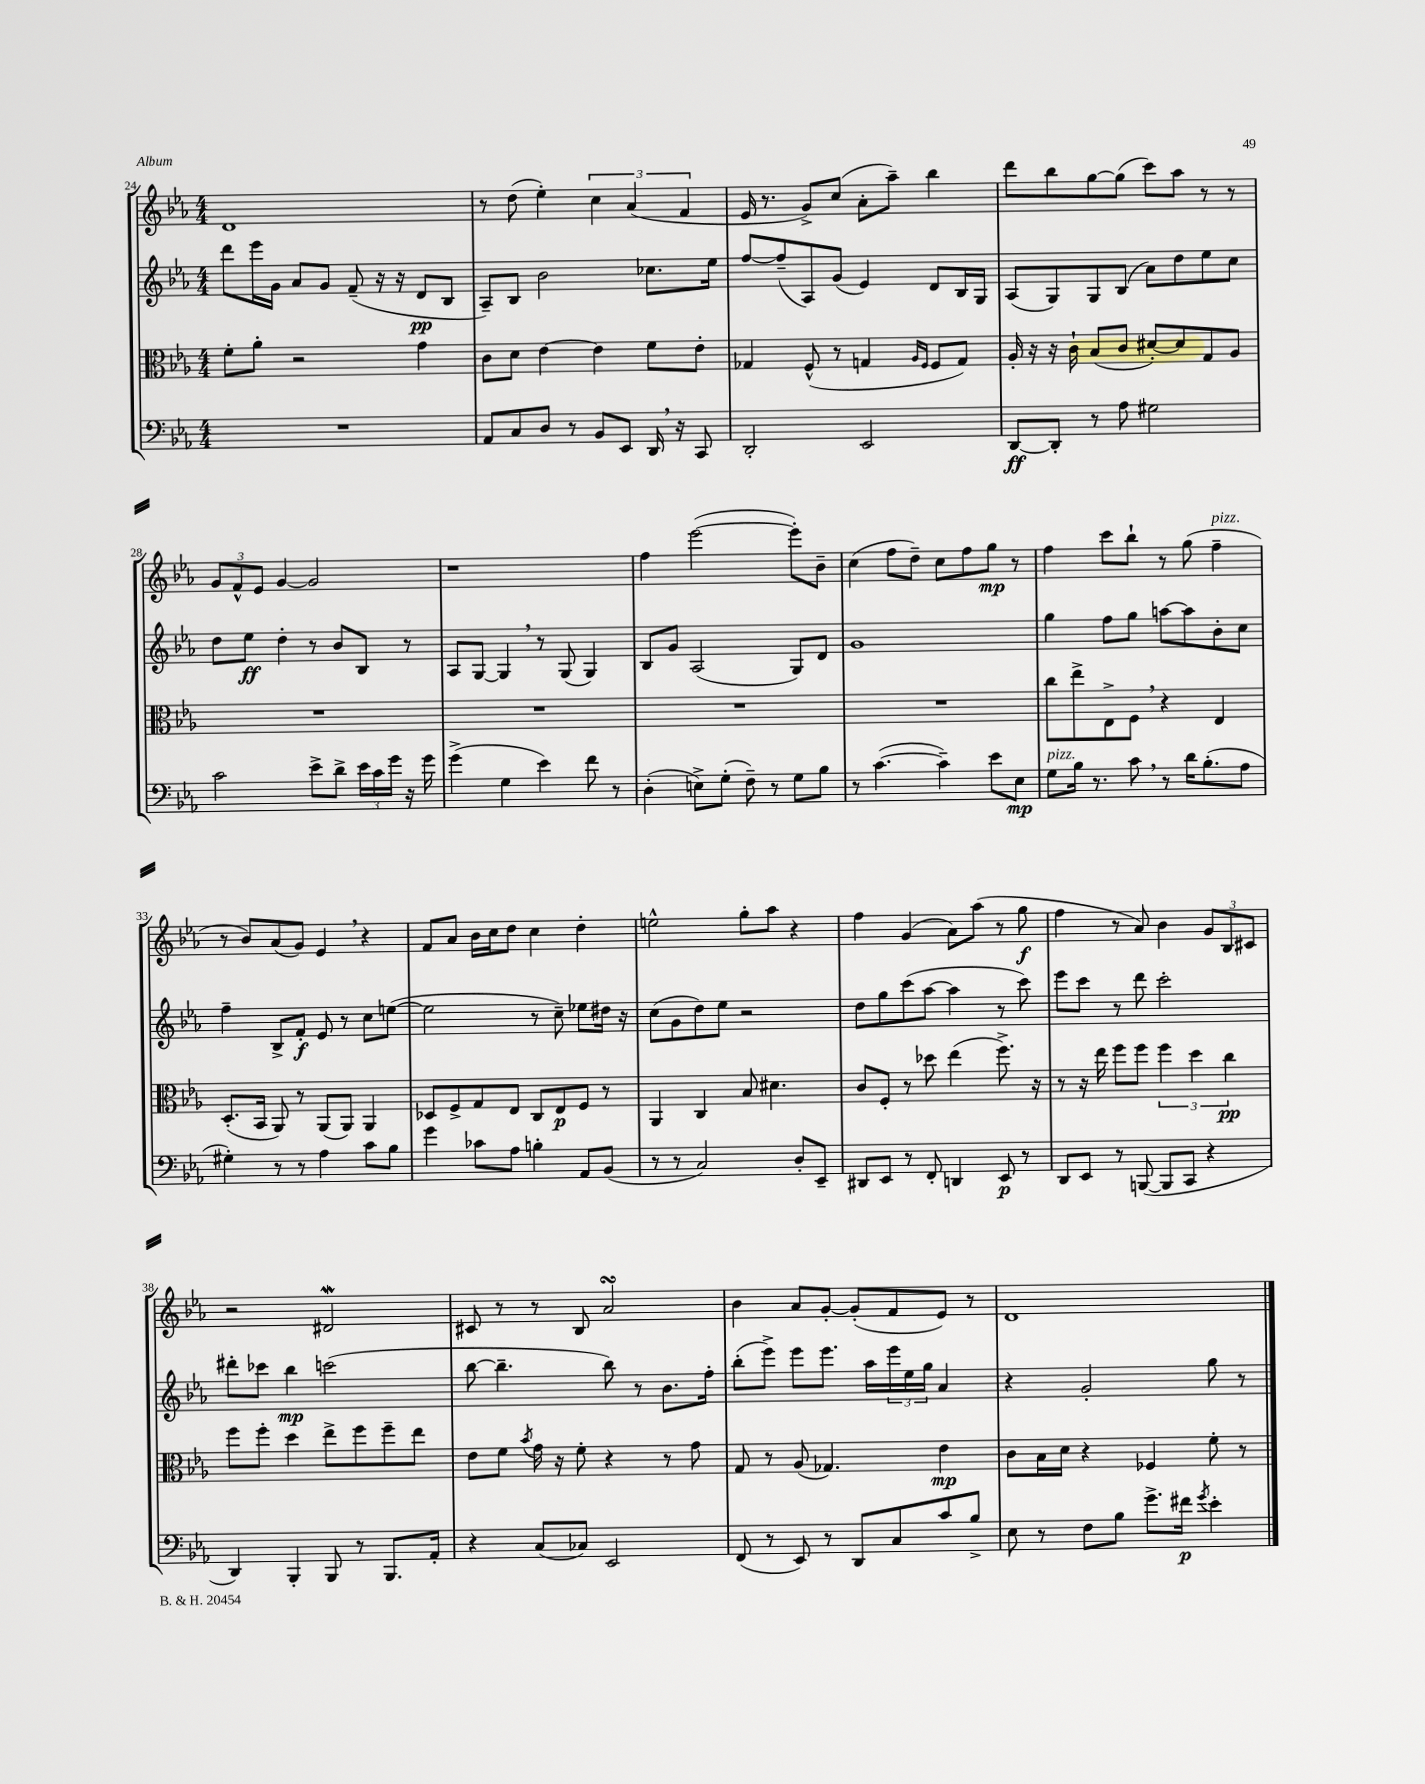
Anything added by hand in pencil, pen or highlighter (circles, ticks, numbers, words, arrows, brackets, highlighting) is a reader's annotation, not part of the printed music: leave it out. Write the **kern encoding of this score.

**kern	**dynam	**kern	**dynam	**kern	**dynam	**kern	**dynam
*part4	*part4	*part3	*part3	*part2	*part2	*part1	*part1
*staff4	*staff4	*staff3	*staff3	*staff2	*staff2	*staff1	*staff1
*clefF4	*	*clefC3	*	*clefG2	*	*clefG2	*
*k[b-e-a-]	*	*k[b-e-a-]	*	*k[b-e-a-]	*	*k[b-e-a-]	*
*M4/4	*	*M4/4	*	*M4/4	*	*M4/4	*
=24	=24	=24	=24	=24	=24	=24	=24
1r	.	8f'\L	.	8ddd\L	.	1d	.
.	.	8a-'\J	.	16eee-\L	.	.	.
.	.	.	.	16g\JJ	.	.	.
.	.	2r	.	8a-/L	.	.	.
.	.	.	.	8g/J	.	.	.
.	.	.	.	(8f~/	.	.	.
.	.	.	.	16r	.	.	.
.	.	.	.	16r	.	.	.
.	.	4g\	.	8d/L	pp	.	.
.	.	.	.	8B-/J	.	.	.
=25	=25	=25	=25	=25	=25	=25	=25
8AA-/L	.	8c\L	.	8A-~/L)	.	8r	.
8C/	.	8d\J	.	8B-/J	.	(8dd\	.
8D/J	.	[4e-\	.	2b-\	.	4ee-'\)	.
8r	.	.	.	.	.	.	.
8BB-/L	.	4e-\]	.	.	.	6cc\	.
8EE-/J	.	.	.	.	.	.	.
.	.	.	.	.	.	(6a-/	.
16DD,/	.	8f\L	.	8.cc-X\L	.	.	.
16r	.	.	.	.	.	.	.
.	.	.	.	.	.	6f/	.
8CC/	.	8e-'\J	.	.	.	.	.
.	.	.	.	16ee-\Jk	.	.	.
=26	=26	=26	=26	=26	=26	=26	=26
2DD'/	.	4G-X/	.	[8ff/L	.	16e-/	.
.	.	.	.	.	.	8.r	.
.	.	.	.	(8ff~/]	.	.	.
.	.	(8F^^/	.	8A-/)	.	8g^/L)	.
.	.	8r	.	(8g/J	.	(8cc/J	.
2EE-/	.	4Gn/	.	4e-/)	.	8a-'\L	.
.	.	.	.	.	.	8aa-~\J)	.
.	.	16qqA-/LL	.	.	.	.	.
.	.	16qqF/JJ	.	.	.	.	.
.	.	8F/L	.	8d/L	.	4bb-\	.
.	.	8G/J)	.	16B-/L	.	.	.
.	.	.	.	16G/JJ	.	.	.
=27	=27	=27	=27	=27	=27	=27	=27
[8DD/L	ff	16A-'/	.	(8A-/L	.	8ddd\L	.
.	.	16r	.	.	.	.	.
8DD'/J]	.	16r	.	8G/)	.	8bb-\	.
.	.	16c`\	.	.	.	.	.
8r	.	(8B-/L	.	8G/	.	[8gg\	.
8A-\	.	8c/J	.	(8B-/J	.	(8gg\J]	.
2G#X\	.	[8d#X'/L)	.	8a-\L)	.	8ccc\L)	.
.	.	8d#/]	.	8dd\	.	8aa-\J	.
.	.	8G/	.	8ee-\	.	8r	.
.	.	8A-/J	.	8cc\J	.	8r	.
!!LO:LB:g=z
=28	=28	=28	=28	=28	=28	=28	=28
2c\	.	1r	.	8dd\L	.	12g/L	.
.	.	.	.	.	.	12f^^/	.
.	.	.	.	8ee-\J	ff	.	.
.	.	.	.	.	.	12e-/J	.
.	.	.	.	4dd'\	.	[4g/	.
8e-^\L	.	.	.	8r	.	2g/]	.
8d^\J	.	.	.	8b-/L	.	.	.
24e-\LL	.	.	.	8B-/J	.	.	.
24c\	.	.	.	.	.	.	.
24g\JJ	.	.	.	.	.	.	.
16r	.	.	.	8r	.	.	.
16g\	.	.	.	.	.	.	.
=29	=29	=29	=29	=29	=29	=29	=29
(4g^\	.	1r	.	8A-/L	.	1r	.
.	.	.	.	[8G/J	.	.	.
4G\	.	.	.	4G,/]	.	.	.
4e-\)	.	.	.	8r	.	.	.
.	.	.	.	(8G/	.	.	.
8f\	.	.	.	4G/)	.	.	.
8r	.	.	.	.	.	.	.
=30	=30	=30	=30	=30	=30	=30	=30
(4D'\	.	1r	.	8B-/L	.	4ff\	.
.	.	.	.	8g/J	.	.	.
8En^\L)	.	.	.	(2A-/	.	([2eee-\	.
(8G'\J	.	.	.	.	.	.	.
8F~\)	.	.	.	.	.	.	.
8r	.	.	.	.	.	.	.
8G\L	.	.	.	8G/L)	.	8eee-'\L])	.
8B-\J	.	.	.	8d/J	.	8b-~\J	.
=31	=31	=31	=31	=31	=31	=31	=31
8r	.	1r	.	1g	.	(4cc\	.
([4.c\	.	.	.	.	.	.	.
.	.	.	.	.	.	8ff\L	.
.	.	.	.	.	.	8dd~\J)	.
4c~\])	.	.	.	.	.	8cc\L	.
.	.	.	.	.	.	8ff\	.
8e-\L	.	.	.	.	.	8gg\J	mp
8E-\J	mp	.	.	.	.	8r	.
=32	=32	=32	=32	=32	=32	=32	=32
!LO:TX:a:i:t=pizz.	!	!	!	!	!	!	!
8G\L	.	8cc\L	.	4gg\	.	4ff\	.
16B-\Jk	.	8ee-^\	.	.	.	.	.
8.r	.	.	.	.	.	.	.
.	.	8E-^\	.	8ff\L	.	8ccc\L	.
8c,\	.	8F,\J	.	8gg\J	.	8bb-`\J	.
8r	.	4r	.	[8aan\L	.	8r	.
16d\KL	.	.	.	8aa\]	.	(8gg\	.
(8.B-'\	.	.	.	.	.	.	.
!	!	!	!	!	!	!LO:TX:a:i:t=pizz.	!
.	.	4E-/	.	8b-'\	.	4ff~\	.
8A-\J	.	.	.	8cc\J	.	.	.
!!LO:LB:g=z
=33	=33	=33	=33	=33	=33	=33	=33
4G#X'\)	.	(8.D'/L	.	4ff~\	.	8r	.
.	.	.	.	.	.	8b-/L)	.
.	.	16BB-/Jk	.	.	.	.	.
8r	.	8AA-/)	.	8B-^/L	.	(8a-/	.
8r	.	8r	.	8f'/J	f	8g/J)	.
4A-\	.	(8AA-/L	.	8e-/	.	4e-,/	.
.	.	8AA-/J)	.	8r	.	.	.
8c\L	.	4AA-/	.	8cc\L	.	4r	.
8B-\J	.	.	.	([8een\J	.	.	.
=34	=34	=34	=34	=34	=34	=34	=34
4g\	.	8D-X/L	.	2ee\]	.	8f/L	.
.	.	8F^/	.	.	.	8a-/J	.
8c-X\L	.	8G/	.	.	.	16b-\LL	.
.	.	.	.	.	.	16cc\J	.
8A-\J	.	8E-/J	.	.	.	8dd\J	.
4Bn'\	.	8C/L	.	8r	.	4cc\	.
.	.	8E-/	p	8cc~\)	.	.	.
8AA-/L	.	8F/J	.	8ee-X\L	.	4dd'\	.
(8BB-/J	.	8r	.	16dd#X\Jk	.	.	.
.	.	.	.	16r	.	.	.
=35	=35	=35	=35	=35	=35	=35	=35
8r	.	4AA-/	.	(8cc\L	.	2een^^\	.
8r	.	.	.	8g\	.	.	.
2C/)	.	4C/	.	8dd\)	.	.	.
.	.	.	.	8ee-\J	.	.	.
.	.	8B-/	.	2r	.	8gg'\L	.
.	.	4.d#X\	.	.	.	8aa-\J	.
8D'/L	.	.	.	.	.	4r	.
8EE-~/J	.	.	.	.	.	.	.
=36	=36	=36	=36	=36	=36	=36	=36
8DD#X/L	.	8c/L	.	8dd\L	.	4ff\	.
8EE-/J	.	8F'/J	.	8gg\	.	.	.
8r	.	8r	.	(8ccc\	.	(4g/	.
8FF'/	.	8dd-X\	.	[8aa-\J	.	.	.
4DDn/	.	(4ee-\	.	4aa-\]	.	8a-\L)	.
.	.	.	.	.	.	(8aa-\J	.
8EE-/	p	8.ff^\)	.	8r	.	8r	.
8r	.	.	.	8ccc\)	.	8gg\	f
.	.	16r	.	.	.	.	.
=37	=37	=37	=37	=37	=37	=37	=37
8DD/L	.	8r	.	8eee-\L	.	4ff\	.
8EE-/J	.	16r	.	8ccc\J	.	.	.
.	.	16ee-\	.	.	.	.	.
8r	.	8ff\L	.	8r	.	8r	.
([8BBBn/	.	8ff\J	.	8ddd\	.	8a-/)	.
8BBB/L]	.	6ff\	.	2ccc'\	.	4b-\	.
8CC/J	.	.	.	.	.	.	.
.	.	6dd\	.	.	.	.	.
4r	.	.	.	.	.	12g/L	.
.	.	6cc\	pp	.	.	12B-/	.
.	.	.	.	.	.	12c#X/J	.
!!LO:LB:g=z
=38	=38	=38	=38	=38	=38	=38	=38
4DD/)	.	8ff\L	.	8ddd#X'\L	.	2r	.
.	.	8ff'\J	.	8ccc-X\J	.	.	.
4BBB-'/	.	4dd\	.	4bb-\	mp	.	.
8BBB-/	.	8ee-^\L	.	(2cccn\	.	2d#XW/	.
8r	.	8ff\	.	.	.	.	.
8.BBB-/L	.	8ff~\	.	.	.	.	.
.	.	8ee-\J	.	.	.	.	.
16AA-'/Jk	.	.	.	.	.	.	.
=39	=39	=39	=39	=39	=39	=39	=39
4r	.	8e-\L	.	[8bb-\	.	8c#X/	.
.	.	8f\J	.	4.bb-~\]	.	8r	.
.	.	8qb-/	.	.	.	.	.
(8C/L	.	16g\	.	.	.	8r	.
.	.	16r	.	.	.	.	.
8C-X/J)	.	8f'\	.	.	.	8B-/	.
2EE-/	.	4r	.	8bb-\)	.	2a-sSSs/	.
.	.	.	.	8r	.	.	.
.	.	8r	.	8.b-\L	.	.	.
.	.	8g\	.	.	.	.	.
.	.	.	.	16ff'\Jk	.	.	.
=40	=40	=40	=40	=40	=40	=40	=40
(8FF/	.	8G/	.	(8bb-'\L	.	4b-\	.
8r	.	8r	.	8eee-^\J)	.	.	.
8EE-/)	.	(8A-/	.	8eee-\L	.	8a-/L	.
8r	.	4.G-X/)	.	8.eee-\J	.	[8g'/J	.
8DD/L	.	.	.	.	.	(8g'/L]	.
.	.	.	.	16aa-\LL	.	.	.
8C/	.	.	.	24eee-\	.	8f/	.
.	.	.	.	24ee-\	.	.	.
.	.	.	.	24gg\JJ	.	.	.
8c/	.	4e-\	mp	4a-/	.	8e-/J)	.
8B-^/J	.	.	.	.	.	8r	.
=41	=41	=41	=41	=41	=41	=41	=41
8E-\	.	8c\L	.	4r	.	1d	.
8r	.	16B-\L	.	.	.	.	.
.	.	16d\JJ	.	.	.	.	.
8F\L	.	4r	.	2g'/	.	.	.
8B-\J	.	.	.	.	.	.	.
8.g^\L	.	4F-X/	.	.	.	.	.
16f#X\Jk	p	.	.	.	.	.	.
8qg/	.	.	.	.	.	.	.
4e-'\	.	8f'\	.	8gg\	.	.	.
.	.	8r	.	8r	.	.	.
==	==	==	==	==	==	==	==
*-	*-	*-	*-	*-	*-	*-	*-
